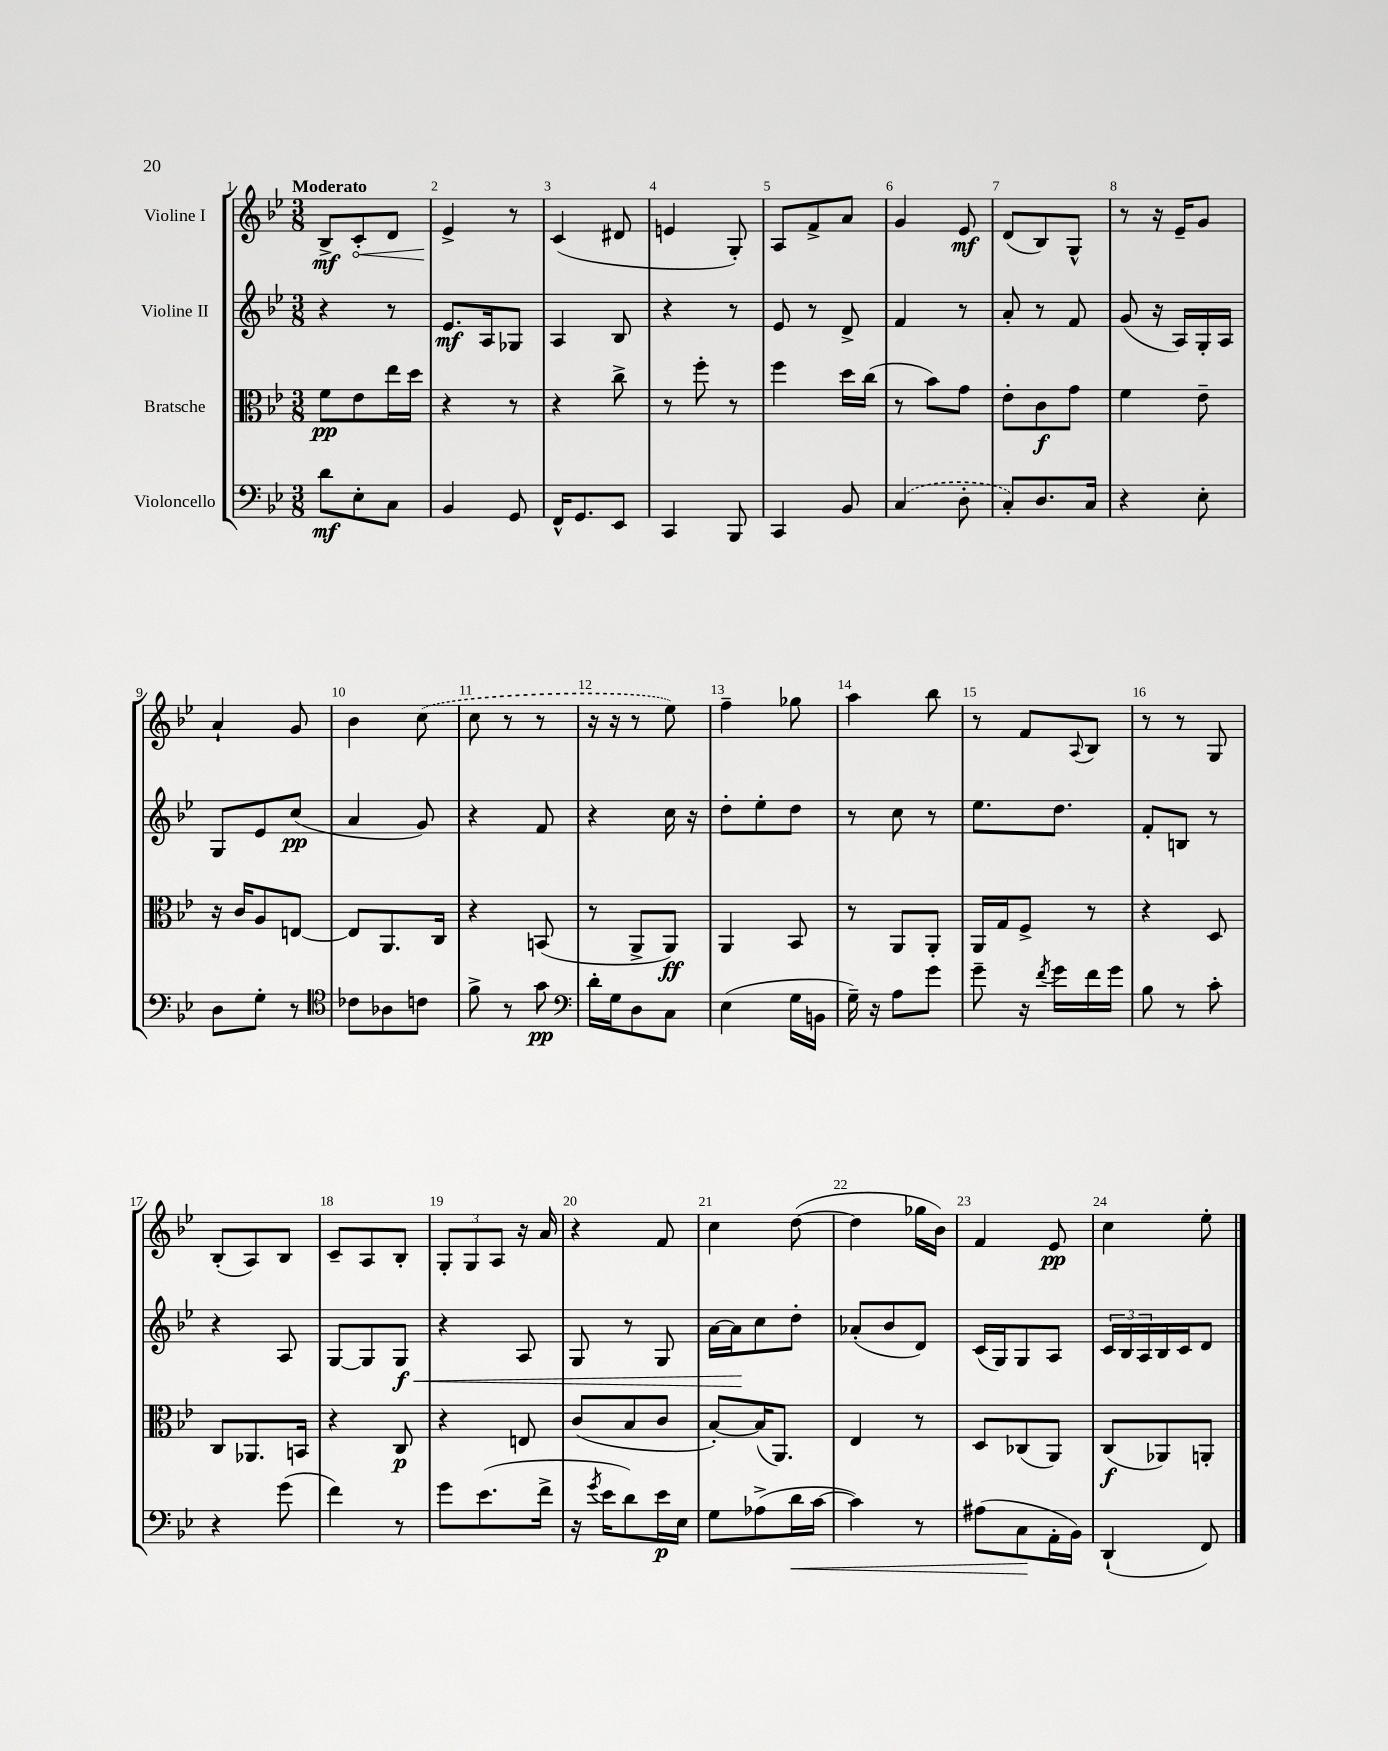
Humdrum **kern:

**kern	**kern	**kern	**kern
*staff4	*staff3	*staff2	*staff1
*clefF4	*clefC3	*clefG2	*clefG2
*k[b-e-]	*k[b-e-]	*k[b-e-]	*k[b-e-]
*M3/8	*M3/8	*M3/8	*M3/8
8d\L	8f\L	4r	8B-^/L
8E-'\	8e-\	.	8c'/
8C\J	16ee-\L	8r	8d/J
.	16dd\JJ	.	.
=	=	=	=
4BB-/	4r	8.e-/L	4e-^/
.	.	16A/k	.
8GG/	8r	8G-/J	8r
=	=	=	=
16FF^^/LK	4r	4A/	(4c/
8.GG/	.	.	.
8EE-/J	8cc^\	8B-/	8d#/
=	=	=	=
4CC/	8r	4r	4e/
.	8ff'\	.	.
8BBB-/	8r	8r	8G'/)
=	=	=	=
4CC/	4ff\	8e-/	8A/L
.	.	8r	8f^/
8BB-/	16dd\LL	8d^/	8a/J
.	(16cc\JJ	.	.
=	=	=	=
(4C/	8r	4f/	4g/
.	8b-\L)	.	.
8D'\	8g\J	8r	8e-/
=	=	=	=
8C'/L)	8e-'\L	8a'/	(8d/L
8.D/	8c\	8r	8B-/)
.	8g\J	8f/	8G^^/J
16C/Jk	.	.	.
=	=	=	=
4r	4f\	(8g/	8r
.	.	16r	16r
.	.	16A/LL)	16e-~/LK
8E-'\	8e-~\	16G'/	8g/J
.	.	16A/JJ	.
=	=	=	=
8D\L	16r	8G/L	4a`/
.	16c/LK	.	.
8G'\J	8A/	8e-/	.
8r	[8E/J	(8cc/J	8g/
=	=	=	=
*clefC4	*	*	*
8c-\L	8E/]L	4a/	4b-\
8A-\	8.AA/	.	.
8c\J	.	8g/)	(8cc\
.	16C/Jk	.	.
=	=	=	=
8f^\	4r	4r	8cc\
8r	.	.	8r
8g\	(8BB/	8f/	8r
=	=	=	=
*clefF4	*	*	*
16d'\LL	8r	4r	16r
16G\J	.	.	16r
8D\	8AA^/L	.	8r
8C\J	8AA/J)	16cc\	8ee-\)
.	.	16r	.
=	=	=	=
(4E-\	4AA/	8dd'\L	4ff~\
.	.	8ee-'\	.
16G\LL	8BB-/	8dd\J	8gg-\
16BB\JJ	.	.	.
=	=	=	=
16G~\)	8r	8r	4aa\
16r	.	.	.
8A\L	8AA/L	8cc\	.
8g\J	8AA'/J	8r	8bb-\
=	=	=	=
8g~\	16AA/LL	8.ee-\L	8r
.	16G/J	.	.
16r	8F^/J	.	8f/L
8qf/	.	.	.
16g\LL	.	8.dd\J	.
.	.	.	8qqA/
16f\	8r	.	8B-/J
16g\JJ	.	.	.
=	=	=	=
8B-\	4r	8f'/L	8r
8r	.	8B/J	8r
8c'\	8D/	8r	8G/
=	=	=	=
4r	8C/L	4r	(8B-'/L
.	8.AA-/	.	8A/)
(8g\	.	8A/	8B-/J
.	16BB/Jk	.	.
=	=	=	=
4f\)	4r	[8G/L	8c~/L
.	.	8G/]	8A/
8r	8C/	8G/J	8B-'/J
=	=	=	=
8g\L	4r	4r	12G'/L
.	.	.	12G/
(8.e-\	.	.	.
.	.	.	12A/J
.	8E/	8A/	16r
16f^\Jk	.	.	16a/
=	=	=	=
16r	(8c/L	8G/	4r
8qg/	.	.	.
16e-\LK	.	.	.
8d\)	8B-/	8r	.
16e-\L	8c/J	8G/	8f/
16E-\JJ	.	.	.
=	=	=	=
8G\L	[8B-'/L)	[16a\LL	4cc\
.	.	16a\]J	.
(8A-^\	(16B-/]K	8cc\	.
.	8.AA/J)	.	.
16d\L	.	8dd'\J	([8dd\
[16c\JJ	.	.	.
=	=	=	=
4c\])	4E-/	(8a-'/L	4dd\]
.	.	8b-/	.
8r	8r	8d/J)	16gg-\LL
.	.	.	16b-\JJ)
=	=	=	=
(8A#\L	8D/L	(16c/LL	4f/
.	.	16G/J)	.
8C\	(8C-/	8G/	.
16AA'\L	8AA/J)	8A/J	8e-/
16BB-\JJ)	.	.	.
=	=	=	=
(4DD`/	(8C/L	24c/LL	4cc\
.	.	24B-/	.
.	.	24A/	.
.	8AA-/)	16B-/	.
.	.	16c/J	.
8FF/)	8AA'/J	8d/J	8ee-'\
==	==	==	==
*-	*-	*-	*-
